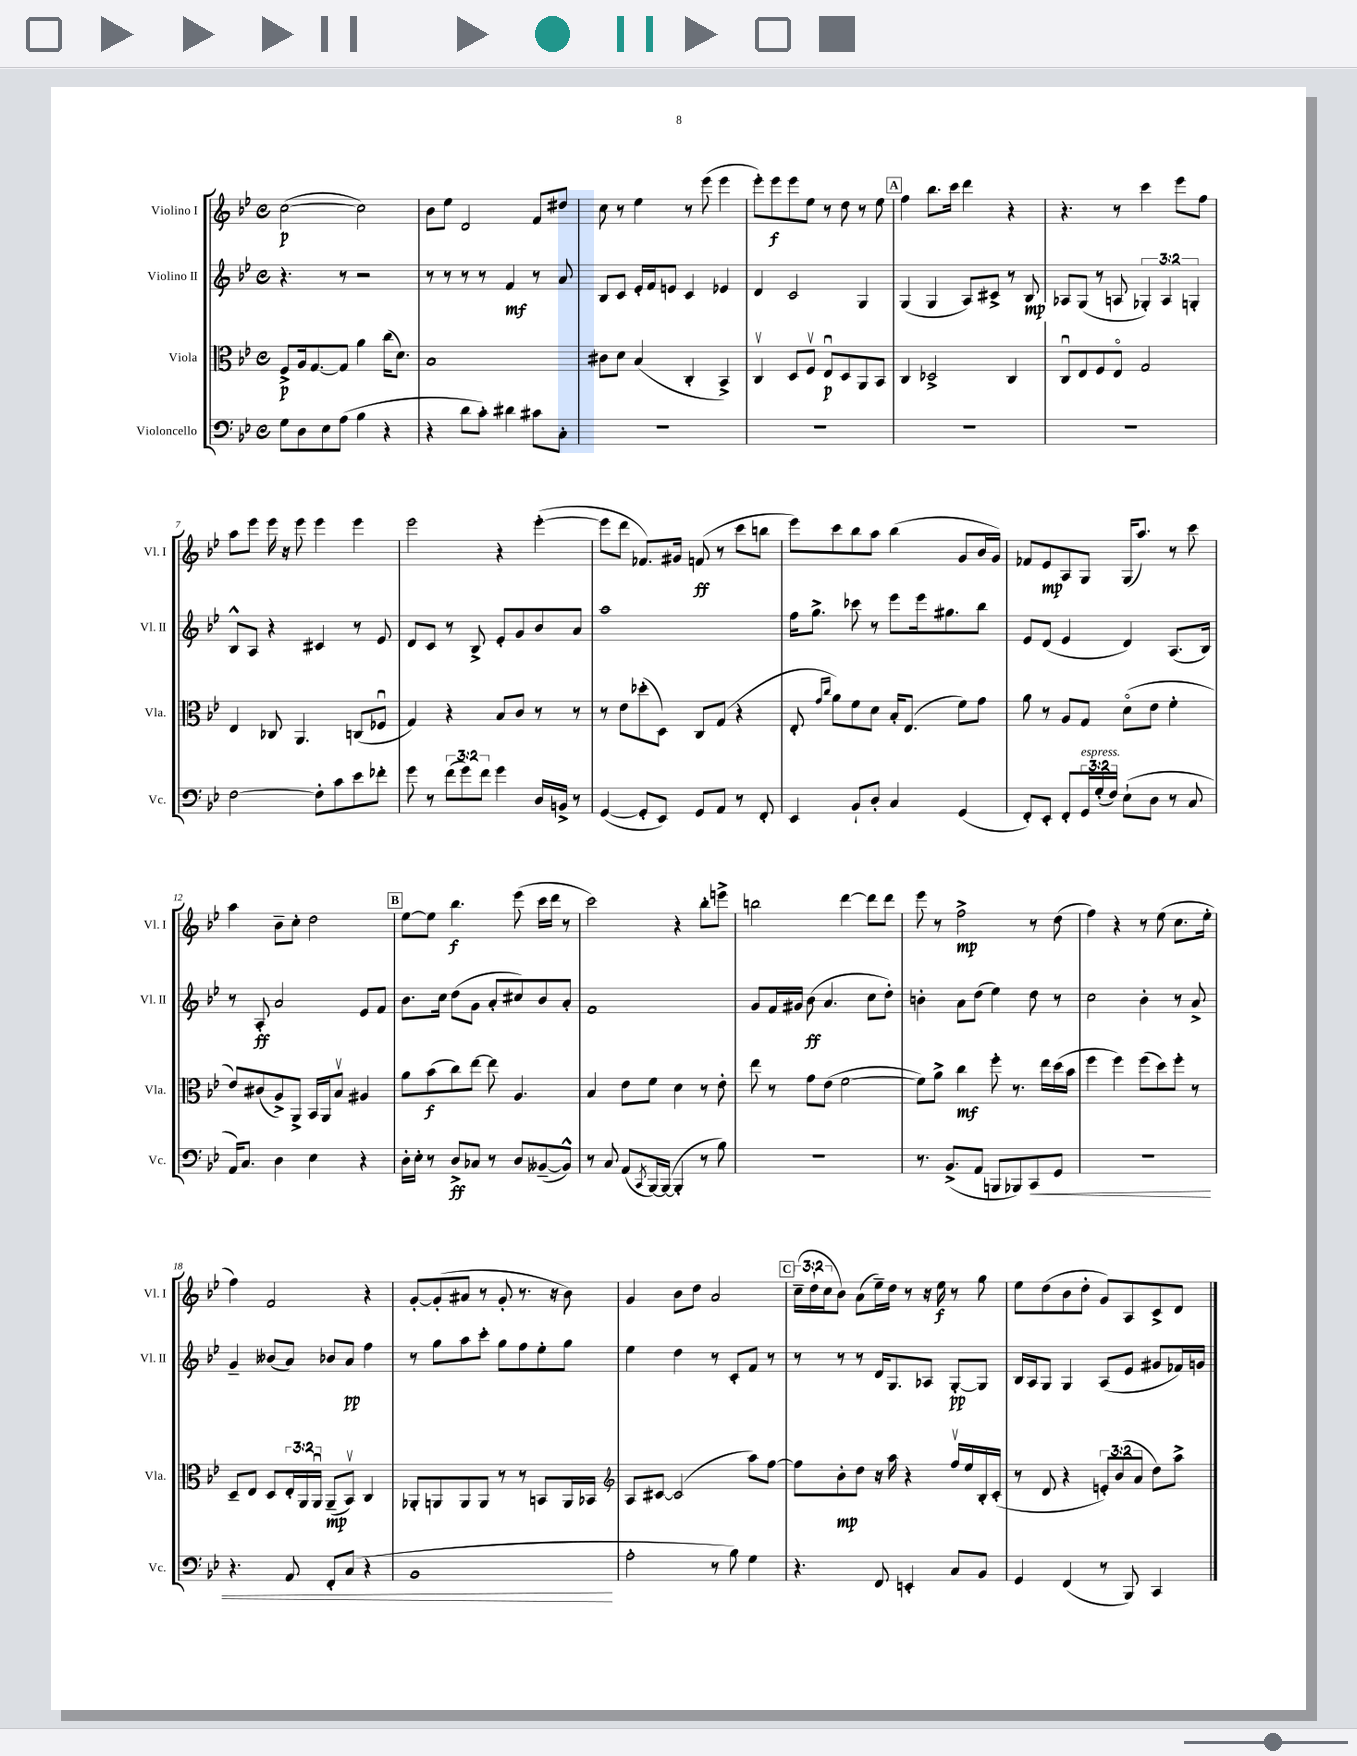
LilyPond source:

<<
\new StaffGroup <<
\new Staff = "s0" \with { instrumentName = "Violino I" shortInstrumentName = "Vl. I" } {
    \clef treble \key bes \major \defaultTimeSignature \time 4/4 \override Staff.TupletNumber.text = #tuplet-number::calc-fraction-text
    c''2~\p( c''2) |
    bes'8 ees''8 d'2 f'8 dis''8 |
    c''8 r8 ees''4 r8 ees'''8( ees'''4 |
    ees'''8-.) ees'''8\f ees'''8 ees''8 r8 d''8 r8 ees''8 |
    \mark \markup { \box "A" } f''4 bes''8. c'''16 d'''4 r4 |
    r4. r8 c'''4 ees'''8 f''8 |
    a''8 ees'''8 ees'''16 r16 ees'''8 ees'''4 ees'''4 |
    ees'''2 r4 ees'''4~-.( |
    ees'''8 d'''8 fes'8.) gis'16 f'8\ff( r8 c'''8 b''8 |
    ees'''8) c'''8 bes''8 a''8 bes''4( g'8 bes'16 g'16) |
    fes'8 ees'8\mp a8 g8 g16( a''8.) r8 c'''8 |
    a''4 bes'8-- c''8-. d''2 |
    \mark \markup { \box "B" } ees''8~ ees''8 bes''4.\f ees'''8( c'''16 d'''16 r8 |
    c'''2) r4 bes''8-. e'''8-> |
    b''2 d'''4~ d'''8 d'''8 |
    ees'''8 r8 f''2->\mp r8 d''8( |
    f''4) r4 r8 ees''8( c''8. ees''16-. |
    f''4) f'2 r4 |
    g'8~-. g'8-.( ais'8 r8 g'8-. r8. r16 bes'8) |
    g'4 bes'8 d''8 a'2 |
    \mark \markup { \box "C" } \tuplet 3/2 { c''16--( d''16-! c''16 } bes'8) a'8( ees''16--) d''16 r8 r16 ees''16\f r8 g''8 |
    ees''8 d''8( bes'8 d''8-. g'8) a8 c'8-> d'8 \bar "|." |
}
\new Staff = "s1" \with { instrumentName = "Violino II" shortInstrumentName = "Vl. II" } {
    \clef treble \key bes \major \defaultTimeSignature \time 4/4 \override Staff.TupletNumber.text = #tuplet-number::calc-fraction-text
    r4. r8 r2 |
    r8 r8 r8 r8 f'4\mf r8 a'8 |
    bes8 c'8 ees'16-. f'16 e'8 c'4 ees'4 |
    d'4 c'2 g4 |
    \mark \markup { \box "A" } g4( g4 a8) cis'8-> r8 bes8\mp |
    aes8 g8( r8 a8 \tuplet 3/2 { ges4-.) a4 g4-. } |
    bes8-^ a8 r4 cis'4 r8 ees'8 |
    d'8 c'8 r8 bes8-> ees'8-. g'8 bes'8 a'8 |
    a''1 |
    f''16 g''8.-> ces'''8 r8 ees'''8 ees'''16 gis''8. bes''8 |
    ees'8 d'8( ees'4 d'4) a8.( bes16) |
    r8 a8-.\ff a'2 ees'8 f'8 |
    \mark \markup { \box "B" } bes'8. c''16 d''8( g'8 a'8-. cis''8) bes'8 a'8-. |
    f'1 |
    g'8 f'16 gis'16 bes'8\ff( a'4. c''8 d''8-.) |
    b'4-. a'8 d''8( ees''4) d''8 r8 |
    c''2 bes'4-. r8 a'8-> |
    g'4-- beses'8( a'8) bes'8 a'8\pp f''4 |
    r8 g''8 a''8 c'''8-. g''8 f''8 ees''8-. g''8 |
    ees''4 d''4 r8 c'8-. f'8 r8 |
    \mark \markup { \box "C" } r8 r8 r8 d'16 g8. aes8 g8~-.\pp g8 |
    bes16 a16 g8 g4 a8( ees'8 gis'8 fes'16) g'16 \bar "|." |
}
\new Staff = "s2" \with { instrumentName = "Viola" shortInstrumentName = "Vla." } {
    \clef alto \key bes \major \defaultTimeSignature \time 4/4 \override Staff.TupletNumber.text = #tuplet-number::calc-fraction-text
    f8->\p a16 g8.~ g8 a'4 c''16( d'8.) |
    bes1 |
    cis'8 d'8 bes4( c4-. bes,4->) |
    c4\upbow d8 f8\upbow ees8\downbow\p d8 a,8 bes,8 |
    \mark \markup { \box "A" } c4 des2-> c4 |
    c8\downbow ees8 f8 ees8\flageolet g2 |
    ees4 ces8 a,4. c8( fes8\downbow |
    g4) r4 bes8 c'8 r8 r8 |
    r8 ees'8 des''8-.( d8) c8 g8( r4 |
    ees8-. \grace { g'16 c''16 } a'8) f'8 d'8 bes16-. ees8.( f'8) g'8 |
    a'8 r8 a8 g8 d'8\flageolet( ees'8 f'4-. |
    ees'8) cis'8( a8->) a,8-> bes,16 a,16 bes8\upbow ais4 |
    \mark \markup { \box "B" } a'8 bes'8\f( c''8) ees''8~ ees''8 a4. |
    bes4 ees'8 f'8 d'4 r8 ees'8-. |
    ees''8 r8 g'8 ees'8( f'2~ |
    f'8) a'8-> c''4\mf f''8-. r8. ees''16 d''16( bes'16 |
    f''4 f''4) f''8( d''8) f''8-. r8 |
    d8-- ees8 d8 \tuplet 3/2 { ees16-. a,16 a,16\downbow } a,8--\mp( bes,8\upbow) c4 |
    aes,8-. a,8 a,8 a,8 r8 r8 b,8 a,16 bes,16 |
    \clef treble a8 cis'8~ cis'2( a''8) f''8~ |
    \mark \markup { \box "C" } f''8 bes'8-.\mp d''8 r16 a''16 r4 f''16\upbow ees''16 bes16-. c'16-.( |
    r8 d'8 r4 \tuplet 3/2 { e'8-.) bes'8( a'8 } d''8) a''8-> \bar "|." |
}
\new Staff = "s3" \with { instrumentName = "Violoncello" shortInstrumentName = "Vc." } {
    \clef bass \key bes \major \defaultTimeSignature \time 4/4 \override Staff.TupletNumber.text = #tuplet-number::calc-fraction-text
    g8 d8 ees8 a8( bes4 r4 |
    r4 d'8 c'8-.) dis'4 cis'8 c8-. |
    R1 |
    R1 |
    \mark \markup { \box "A" } R1 |
    R1 |
    f2~ f8-. c'8 ees'8 fes'8-. |
    g'8 r8 \tuplet 3/2 { f'8( g'8) f'8 } g'4 d16 b,16-> r8 |
    g,4~( g,8-. ees,8) g,8 a,8 r8 f,8-. |
    ees,4 bes,8-! d8-. c4 g,4( |
    f,8-.) ees,8-. f,8-. \tuplet 3/2 { g,16^\markup { \italic "espress." } g16-.( f16) } ees8-!( d8 r8 c8 |
    a,16) c8. d4 ees4 r4 |
    \mark \markup { \box "B" } d16-. ees16-. r8 d8->\ff ces8 r8 d8 beses,8~--( beses,8-^) |
    r8 c8 a,8( \acciaccatura { c,8 } bes,,16~) bes,,16~( bes,,4-. r8 bes8) |
    R1 |
    r8. bes,8.->( a,8 b,,8 bes,,8) c,8\< g,8 |
    R1 |
    r4. a,8 f,8-. c8( r4 |
    bes,1\! |
    a2-. r8 bes8) g4 |
    \mark \markup { \box "C" } r4. f,8 e,4-. c8 bes,8 |
    g,4 f,4( r8 bes,,8) c,4 \bar "|." |
}
>>
>>
